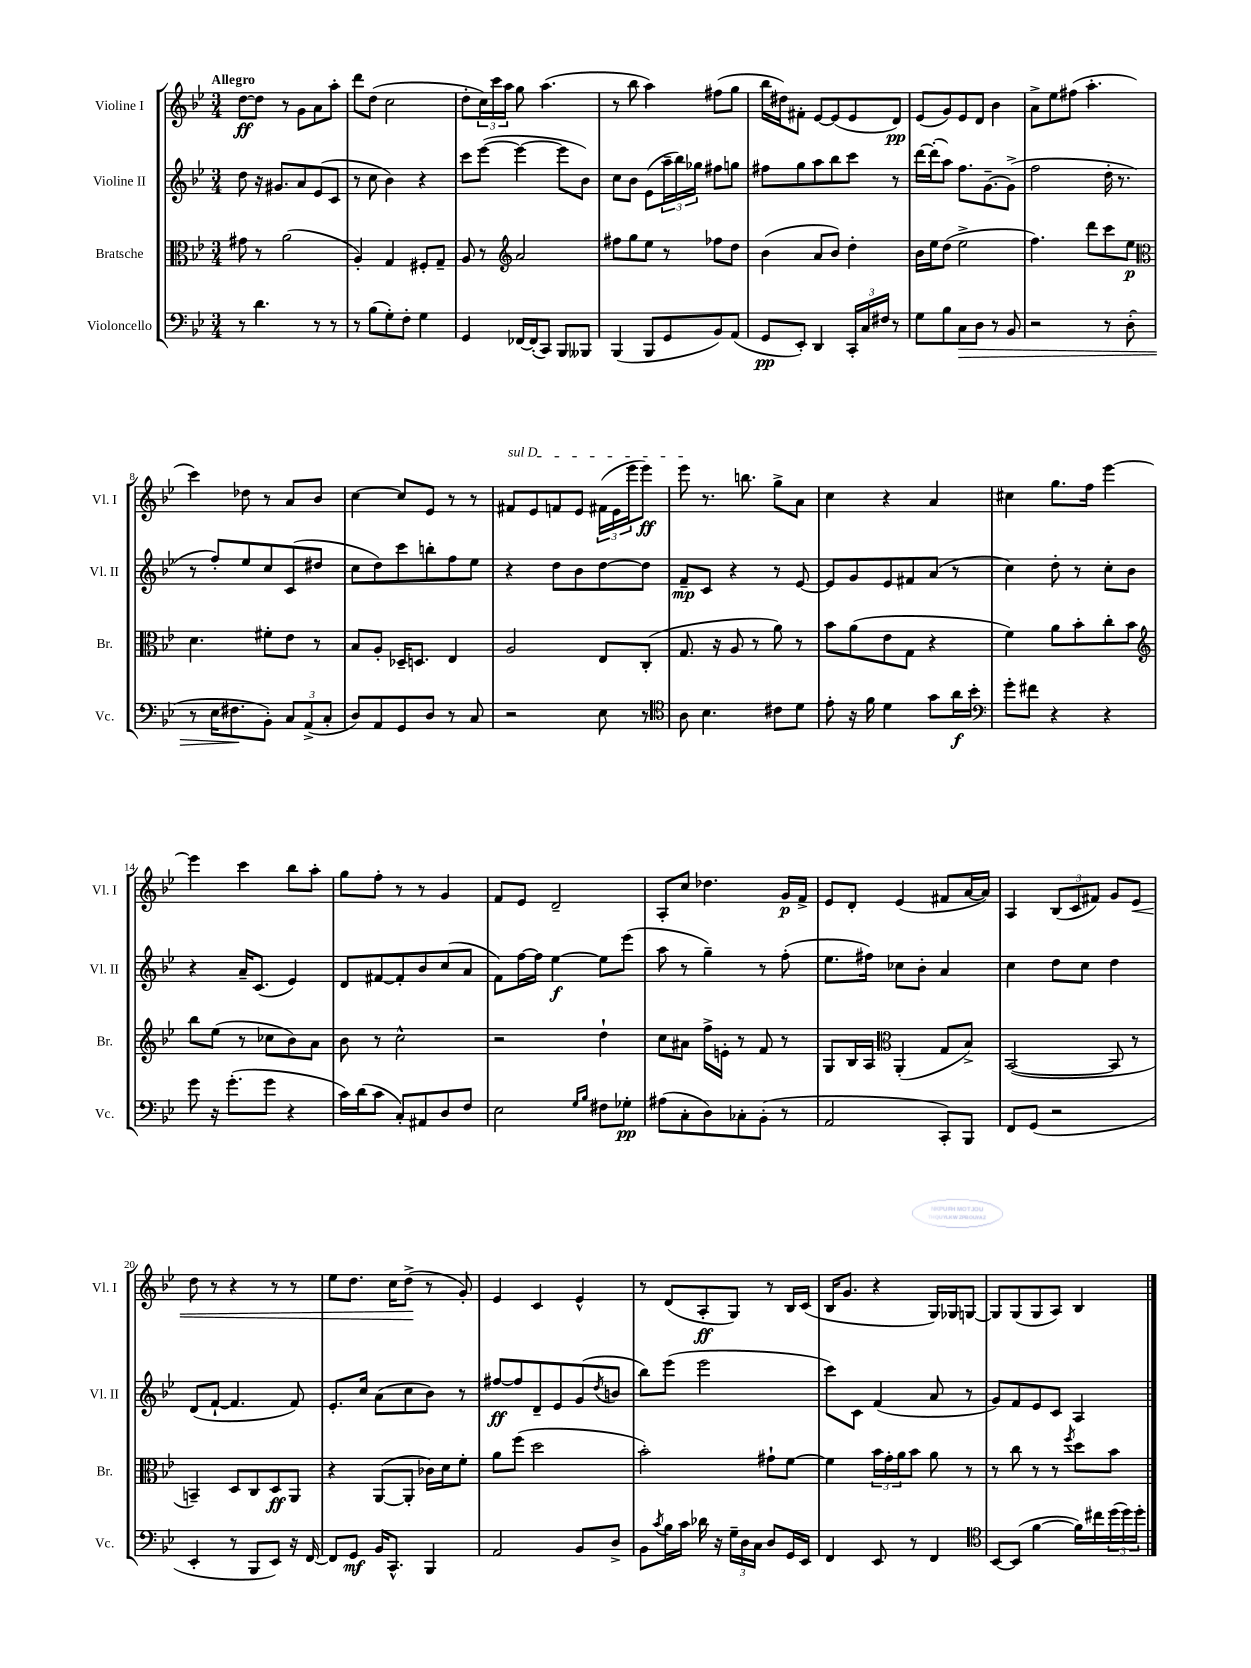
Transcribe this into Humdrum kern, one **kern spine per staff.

**kern	**dynam	**kern	**dynam	**kern	**dynam	**kern	**dynam
*part4	*part4	*part3	*part3	*part2	*part2	*part1	*part1
*staff4	*staff4	*staff3	*staff3	*staff2	*staff2	*staff1	*staff1
*I"Violoncello	*	*I"Bratsche	*	*I"Violine II	*	*I"Violine I	*
*I'Vc.	*	*I'Br.	*	*I'Vl. II	*	*I'Vl. I	*
*clefF4	*	*clefC3	*	*clefG2	*	*clefG2	*
*k[b-e-]	*	*k[b-e-]	*	*k[b-e-]	*	*k[b-e-]	*
*M3/4	*	*M3/4	*	*M3/4	*	*M3/4	*
=1	=1	=1	=1	=1	=1	=1	=1
!	!	!	!	!	!	!LO:TX:a:B:t=Allegro	!
8r	.	8g#X\	.	8dd\	.	[8dd\L	ff
4.d\	.	8r	.	16r	.	8dd\J]	.
.	.	.	.	8.g#X/L	.	.	.
.	.	(2a\	.	.	.	8r	.
.	.	.	.	8a/	.	8g\L	.
8r	.	.	.	(8e-/	.	8a\	.
8r	.	.	.	8c/J	.	8aa'\J	.
=2	=2	=2	=2	=2	=2	=2	=2
8r	.	4A'/)	.	8r	.	8ddd\L	.
(8B-\L	.	.	.	8cc\	.	(8dd\J	.
8G'\)	.	4G/	.	4b-\)	.	2cc\	.
8F'\J	.	.	.	.	.	.	.
4G\	.	8F#X'/L	.	4r	.	.	.
.	.	8G~/J	.	.	.	.	.
=3	=3	=3	=3	=3	=3	=3	=3
4GG/	.	8A/	.	8ccc\L	.	8dd'\L	.
.	.	8r	.	([8eee-\J	.	24cc\L)	.
.	.	.	.	.	.	24ccc\	.
.	.	.	.	.	.	24aa\JJ	.
*	*	*clefG2	*	*	*	*	*
[16FF-X/LL	.	2a/	.	4eee-\_	.	8gg\	.
(16FF-'/J]	.	.	.	.	.	.	.
8CC/J)	.	.	.	.	.	(4.aa\	.
8BBB-/L	.	.	.	8eee-\L]	.	.	.
8BBB--X/J	.	.	.	8b-\J)	.	.	.
=4	=4	=4	=4	=4	=4	=4	=4
(4BBB-/	.	8ff#X\L	.	8cc\L	.	8r	.
.	.	8gg\	.	8b-\J	.	8bb-\	.
8BBB-/L	.	8ee-\J	.	(8e-\L	.	4aa\)	.
8GG/	.	8r	.	24aa~\L	.	.	.
.	.	.	.	24bb-\)	.	.	.
.	.	.	.	24gg-X\JJ	.	.	.
8BB-/)	.	8ff-X\L	.	8ff#X\L	.	(8ff#X\L	.
(8AA/J	.	8dd\J	.	8ggn\J	.	8gg\J	.
=5	=5	=5	=5	=5	=5	=5	=5
8GG/L	pp	(4b-\	.	8ff#X\L	.	16bb-\LL	.
.	.	.	.	.	.	16dd#X\J)	.
8EE-'/J)	.	.	.	8gg\	.	8f#X'\J	.
4DD/	.	8a/L	.	8aa\	.	[8e-/L	.
.	.	8b-/J)	.	8bb-\	.	(8e-/]	.
24CC'/LL	.	4dd'\	.	8ccc\J	.	8e-/	.
24C/	.	.	.	.	.	.	.
24F#X/JJ	.	.	.	.	.	.	.
8r	.	.	.	8r	.	8d/J)	pp
=6	=6	=6	=6	=6	=6	=6	=6
8G\L	.	16b-\LL	.	[16ddd\LL	.	(8e-/L	.
.	.	16ee-\J	.	(16ddd'\J]	.	.	.
8B-\	.	(8dd\J	.	8aa\J)	.	8g/)	.
!	!LO:HP:b	!	!	!	!	!	!
8C\	>	2ee-^\	.	8.ff\L	.	8e-/	.
8D\J	.	.	.	.	.	8d/J	.
.	.	.	.	[8.g~\	.	.	.
8r	.	.	.	.	.	4b-\	.
8BB-/	.	.	.	(8g^\J]	.	.	.
=7	=7	=7	=7	=7	=7	=7	=7
2r	.	4.ff\)	.	2ff\	.	8a^\L	.
.	.	.	.	.	.	8ee-\	.
.	.	.	.	.	.	(8ff#X\J	.
.	.	8ddd\L	.	.	.	4.aa'\	.
8r	.	8ccc\	.	16dd'\	.	.	.
.	.	.	.	8.r	.	.	.
(8D'\	.	8ee-\J	p	.	.	.	.
!!LO:LB:g=z
=8	=8	=8	=8	=8	=8	=8	=8
*	*	*clefC3	*	*	*	*	*
8r	.	4.d\	.	8r	.	4ccc\)	.
16E-\KL	.	.	.	8ff'/L)	.	.	.
8.F#X\	.	.	.	.	.	.	.
.	.	.	.	8ee-/	.	8dd-X\	.
8BB-'\J)	]	8f#X'\L	.	8cc/	.	8r	.
12C/L	.	8e-\J	.	(8c/	.	8a/L	.
(12AA^/	.	.	.	.	.	.	.
.	.	8r	.	8dd#X/J	.	8b-/J	.
12C'/J	.	.	.	.	.	.	.
=9	=9	=9	=9	=9	=9	=9	=9
8D/L)	.	8B-/L	.	8cc\L	.	[4cc\	.
8AA/	.	8A'/J	.	8dd\)	.	.	.
8GG/	.	16D-X~/KL	.	8ccc\	.	8cc/L]	.
.	.	8.Dn/J	.	.	.	.	.
8D/J	.	.	.	8bbn'\	.	8e-/J	.
8r	.	4E-/	.	8ff\	.	8r	.
8C/	.	.	.	8ee-\J	.	8r	.
=10	=10	=10	=10	=10	=10	=10	=10
!	!	!	!	!	!	!LO:TX:a:i:t=sul D	!
2r	.	2A/	.	4r	.	8f#X/L	.
.	.	.	.	.	.	8e-/	.
.	.	.	.	8dd\L	.	8fn/	.
.	.	.	.	8b-\	.	8e-/J	.
8E-\	.	8E-/L	.	[8dd\	.	(24f#X\LL	.
.	.	.	.	.	.	24e-\	.
.	.	.	.	.	.	24eee-\J	.
8r	.	(8C'/J	.	8dd\J]	.	8eee-\J)	ff
=11	=11	=11	=11	=11	=11	=11	=11
*clefC4	*	*	*	*	*	*	*
8A\	.	8.G/	.	8f~/L	mp	8eee-\	.
4.B-\	.	.	.	8c/J	.	8.r	.
.	.	16r	.	.	.	.	.
.	.	8A/	.	4r	.	.	.
.	.	.	.	.	.	8.bbn\	.
.	.	8r	.	.	.	.	.
8c#X\L	.	8a\)	.	8r	.	8gg^\L	.
8d\J	.	8r	.	[8e-/	.	8a\J	.
=12	=12	=12	=12	=12	=12	=12	=12
8e-'\	.	8b-\L	.	8e-/L]	.	4cc\	.
16r	.	(8a\	.	8g/	.	.	.
16f\	.	.	.	.	.	.	.
4d\	.	8e-\	.	8e-/	.	4r	.
.	.	8G\J	.	8f#X/	.	.	.
8g\L	.	4r	.	(8a/J	.	4a/	.
16a\L	f	.	.	8r	.	.	.
16b-'\JJ	.	.	.	.	.	.	.
=13	=13	=13	=13	=13	=13	=13	=13
*clefF4	*	*	*	*	*	*	*
8g'\L	.	4f\)	.	4cc\)	.	4cc#X\	.
8f#X\J	.	.	.	.	.	.	.
4r	.	8a\L	.	8dd'\	.	8.gg\L	.
.	.	8b-'\	.	8r	.	.	.
.	.	.	.	.	.	16ff\Jk	.
4r	.	8cc'\	.	8cc'\L	.	[4eee-\	.
.	.	8b-\J	.	8b-\J	.	.	.
!!LO:LB:g=z
=14	=14	=14	=14	=14	=14	=14	=14
*	*	*clefG2	*	*	*	*	*
8g\	.	8bb-\L	.	4r	.	4eee-\]	.
16r	.	(8ee-\J	.	.	.	.	.
(8.g'\L	.	.	.	.	.	.	.
.	.	8r	.	16a~/KL	.	4ccc\	.
.	.	.	.	(8.c/J	.	.	.
8g\J	.	8cc-X\L	.	.	.	.	.
4r	.	8b-\)	.	4e-/)	.	8bb-\L	.
.	.	8a\J	.	.	.	8aa'\J	.
=15	=15	=15	=15	=15	=15	=15	=15
16c\LL)	.	8b-\	.	8d/L	.	8gg\L	.
(16d\J	.	.	.	.	.	.	.
8c\J	.	8r	.	[8f#X/	.	8ff'\J	.
8C'/L)	.	2cc^^\	.	8f#'/]	.	8r	.
8AA#X/	.	.	.	8b-/	.	8r	.
8D/	.	.	.	(8cc/	.	4g/	.
8F/J	.	.	.	8a/J	.	.	.
=16	=16	=16	=16	=16	=16	=16	=16
2E-\	.	2r	.	8f\L)	.	8f/L	.
.	.	.	.	[16ff\L	.	8e-/J	.
.	.	.	.	16ff\JJ]	.	.	.
.	.	.	.	[4ee-\	f	2d~/	.
16qqG/LL	.	.	.	.	.	.	.
16qqB-/JJ	.	.	.	.	.	.	.
8F#X\L	.	4dd`\	.	8ee-\L]	.	.	.
8G-X'\J	pp	.	.	(8eee-\J	.	.	.
=17	=17	=17	=17	=17	=17	=17	=17
(8A#X\L	.	8cc\L	.	8aa\	.	8A'/L	.
8C'\	.	8a#X\J	.	8r	.	8cc/J	.
8D\)	.	16ff^\LL	.	4gg~\)	.	4.dd-X\	.
.	.	16en'\JJ	.	.	.	.	.
8C-X'\	.	8r	.	.	.	.	.
(8BB-'\J	.	8f/	.	8r	.	.	.
8r	.	8r	.	(8ff'\	.	16g/LL	p
.	.	.	.	.	.	16f^/JJ	.
=18	=18	=18	=18	=18	=18	=18	=18
2AA/	.	8G/L	.	8.ee-\L	.	8e-/L	.
.	.	16B-/L	.	.	.	8d'/J	.
.	.	16A/JJ	.	16ff#X\Jk)	.	.	.
*	*	*clefC3	*	*	*	*	*
.	.	(4AA'/	.	8cc-X\L	.	(4e-/	.
.	.	.	.	8b-'\J	.	.	.
8CC'/L)	.	8G/L	.	4a/	.	8f#X/L	.
8BBB-/J	.	8B-^/J)	.	.	.	[16a/L	.
.	.	.	.	.	.	16a/JJ])	.
=19	=19	=19	=19	=19	=19	=19	=19
8FF/L	.	([2BB-/	.	4cc\	.	4A/	.
(8GG/J	.	.	.	.	.	.	.
2r	.	.	.	8dd\L	.	(12B-/L	.
.	.	.	.	.	.	12c/	.
.	.	.	.	8cc\J	.	.	.
.	.	.	.	.	.	12f#X/J)	.
.	.	8BB-/]	.	4dd\	.	8g/L	.
!	!	!	!	!	!	!	!LO:HP:b
.	.	8r	.	.	.	8e-/J	<
!!LO:LB:g=z
=20	=20	=20	=20	=20	=20	=20	=20
4EE-'/	.	4BBn~/)	.	(8d/L	.	8dd\	.
.	.	.	.	[8f`/J	.	8r	.
8r	.	8D/L	.	4.f/]	.	4r	.
8BBB-/L	.	8C/	.	.	.	.	.
8EE-/J)	.	8D/	ff	.	.	8r	.
16r	.	8AA/J	.	8f/)	.	8r	.
[16FF/	.	.	.	.	.	.	.
=21	=21	=21	=21	=21	=21	=21	=21
8FF/L]	.	4r	.	8.e-'/L	.	8ee-\L	.
8GG/J	mf	.	.	.	.	8.dd\J	.
.	.	.	.	16cc/Jk	.	.	.
16BB-/KL	.	([8AA/L	.	(8a\L	.	.	.
8.CC^^/J	.	.	.	.	.	16cc\KL	.
.	.	8AA'/J]	.	8cc\	.	(8dd^\J	.
4BBB-/	.	16c-X\LL)	.	8b-\J)	.	8r	[
.	.	16d\J	.	.	.	.	.
.	.	8f'\J	.	8r	.	8g'/)	.
=22	=22	=22	=22	=22	=22	=22	=22
2AA/	.	8a\L	.	[8ff#X/L	ff	4e-/	.
.	.	(8ff\J	.	8ff#/]	.	.	.
.	.	2dd\	.	8d~/	.	4c/	.
.	.	.	.	8e-/	.	.	.
8BB-/L	.	.	.	(8g/	.	4e-^^/	.
.	.	.	.	8qdd/	.	.	.
8D^/J	.	.	.	8bn/J	.	.	.
=23	=23	=23	=23	=23	=23	=23	=23
8BB-\L	.	2b-'\)	.	8bb-\L)	.	8r	.
8qc/	.	.	.	.	.	.	.
16B-\L	.	.	.	(8eee-\J	.	(8d/L	.
16c\JJ	.	.	.	.	.	.	.
16d-X\	.	.	.	2eee-\	.	8A'/	ff
16r	.	.	.	.	.	.	.
24G~\LL	.	.	.	.	.	8G/J)	.
24D\	.	.	.	.	.	.	.
24C\JJ	.	.	.	.	.	.	.
8D/L	.	8g#X`\L	.	.	.	8r	.
16GG/L	.	[8f\J	.	.	.	16B-/LL	.
16EE-/JJ	.	.	.	.	.	(16c/JJ	.
=24	=24	=24	=24	=24	=24	=24	=24
4FF/	.	4f\]	.	8ccc\L)	.	16B-/KL	.
.	.	.	.	.	.	8.g/J	.
.	.	.	.	8c\J	.	.	.
8EE-/	.	24b-\LL	.	(4f/	.	4r	.
.	.	24g'\	.	.	.	.	.
.	.	24a\J	.	.	.	.	.
8r	.	8b-\J	.	.	.	.	.
4FF/	.	8a\	.	8a/	.	16G/LL)	.
.	.	.	.	.	.	16G-X/J	.
.	.	8r	.	8r	.	[8Gn/J	.
=25	=25	=25	=25	=25	=25	=25	=25
*clefC4	*	*	*	*	*	*	*
[8BB-/L	.	8r	.	8g/L)	.	8G/L]	.
(8BB-/J]	.	8cc\	.	8f/	.	(8G/	.
[4f\	.	8r	.	8e-/	.	8G/	.
.	.	8r	.	8c/J	.	8A/J)	.
.	.	8qff/	.	.	.	.	.
16f\LL])	.	8dd\L	.	4A/	.	4B-/	.
16cc#X\	.	.	.	.	.	.	.
(24dd\	.	8b-\J	.	.	.	.	.
24dd\)	.	.	.	.	.	.	.
24dd'\JJ	.	.	.	.	.	.	.
==	==	==	==	==	==	==	==
*-	*-	*-	*-	*-	*-	*-	*-
